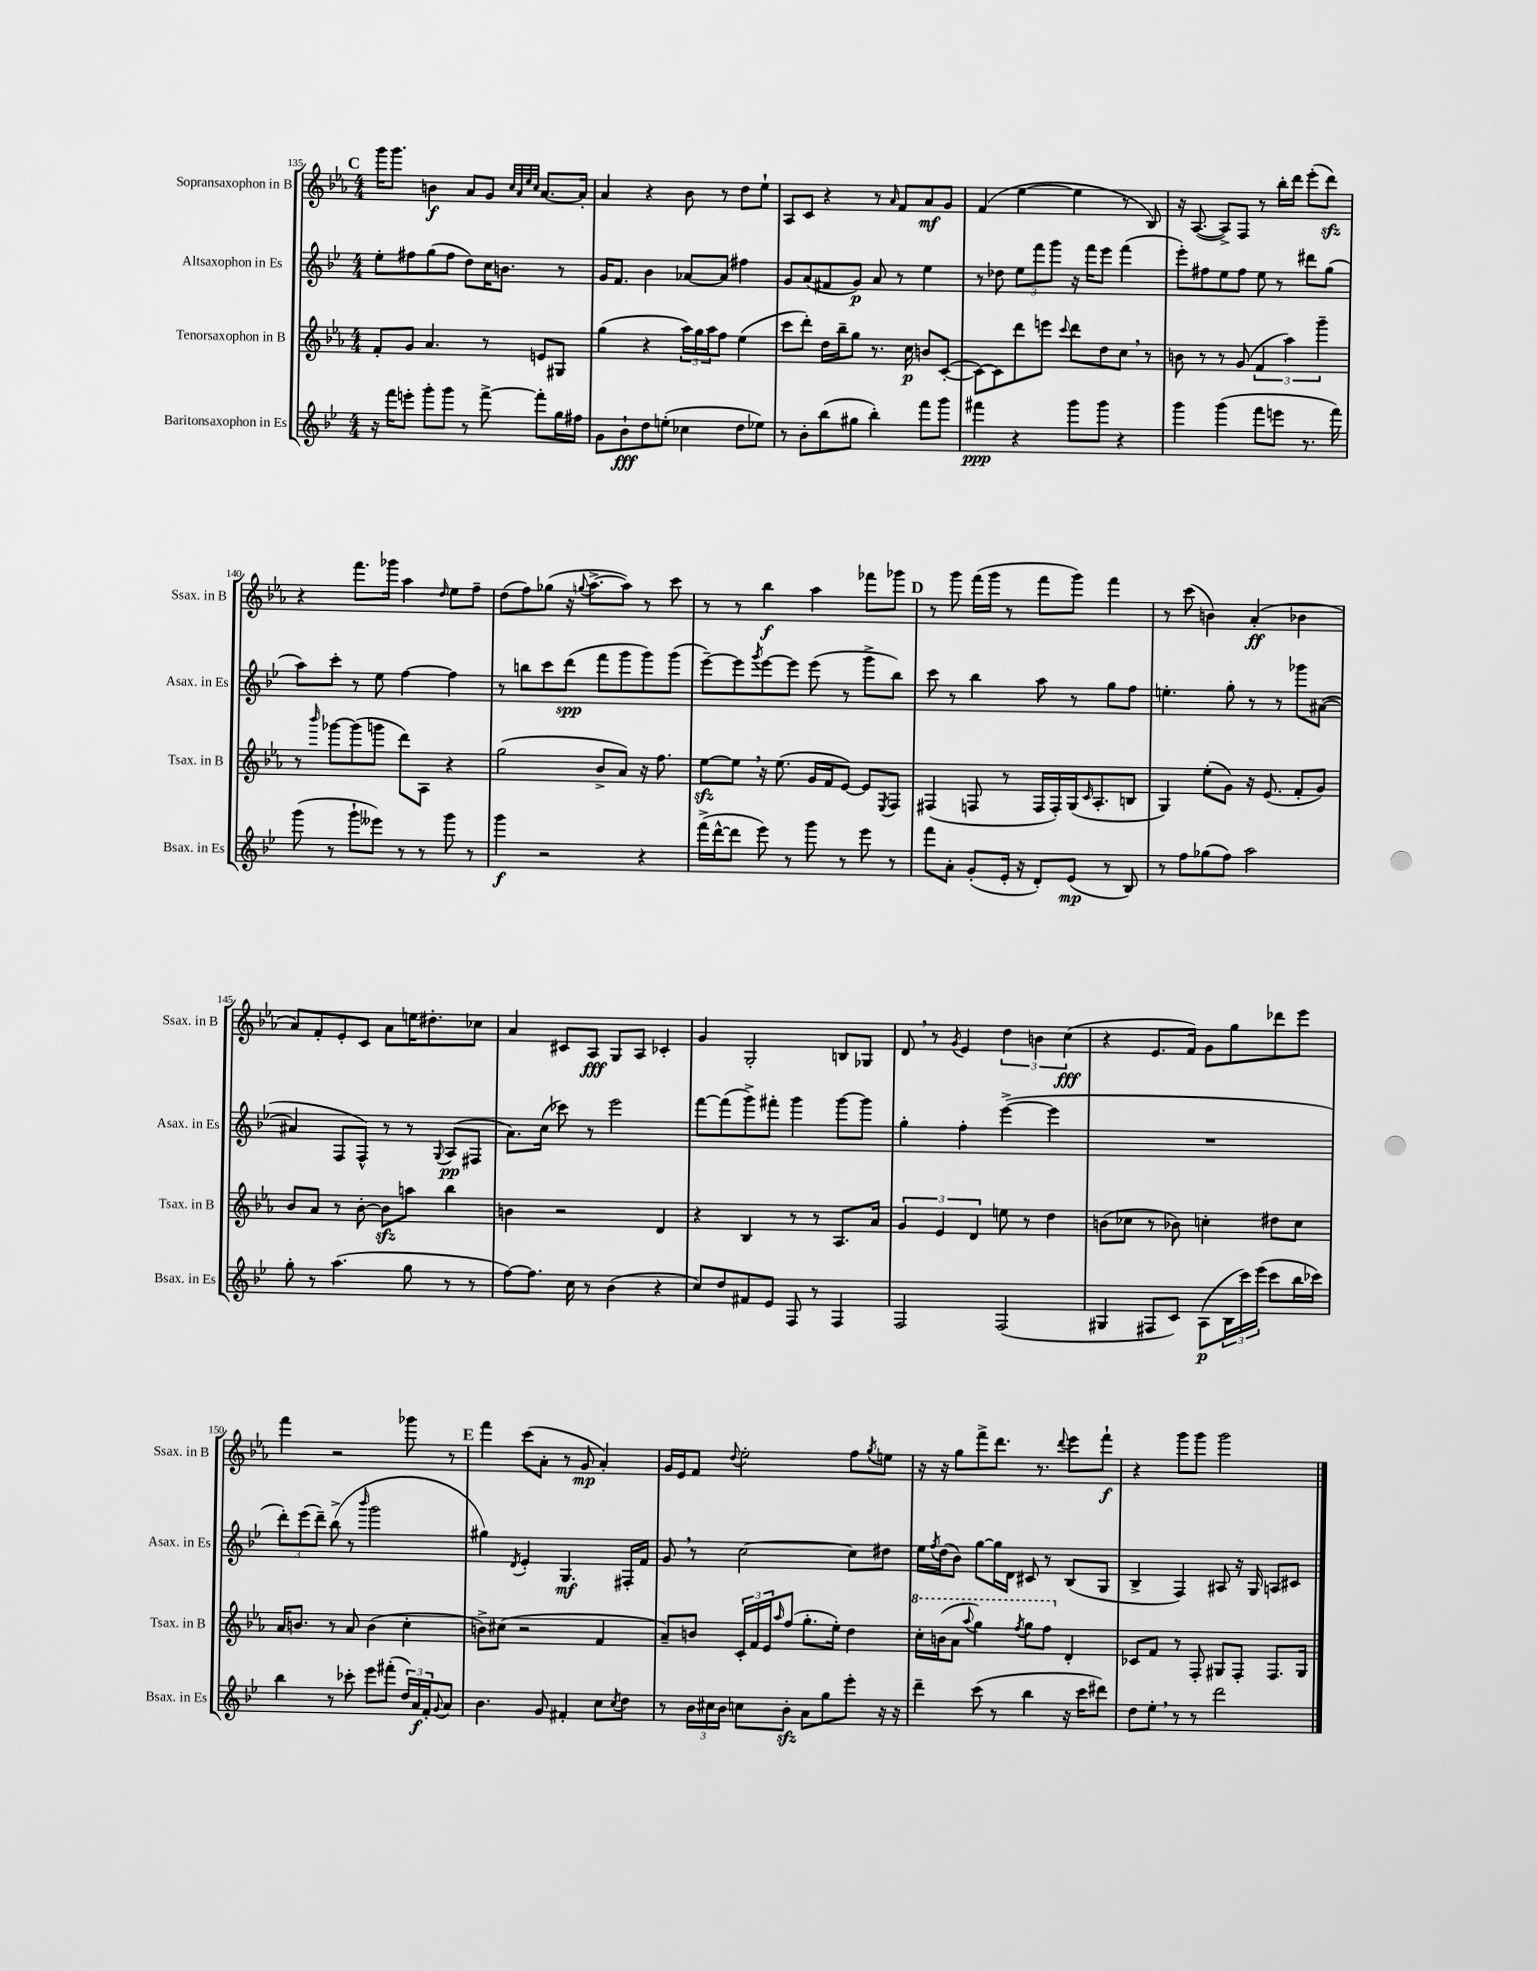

**kern	**kern	**kern	**kern
*staff4	*staff3	*staff2	*staff1
*clefG2	*clefG2	*clefG2	*clefG2
*k[b-e-]	*k[b-e-a-]	*k[b-e-]	*k[b-e-a-]
*M4/4	*M4/4	*M4/4	*M4/4
16r	8f'	8ee-'	16ggg
16fff	.	.	8.ggg
8eee'	8g	8ff#	.
8ggg'	4.a-	(8gg	4b
8ggg	.	8ff#	.
8r	.	8dd)	8a-
[8fff^	8r	16cc	8g
.	.	8.b	.
.	.	.	32qqcc
.	.	.	32qqa-
.	.	.	32qqee-
.	.	.	32qqcc
8fff']	8e	.	[8.a-
16gg	8G#	8r	.
16ff#	.	.	16a-']
=	=	=	=
8g	(4gg	16g	4a-
.	.	8.f	.
8b-`	.	.	.
8dd	4r	4b-	4r
(8ee'	.	.	.
4cc-	24aa-)	[8a-	8b-
.	24gg	.	.
.	24aa-	.	.
.	8ff	8a-]	8r
8dd	(4ee-	4ff#	8dd
8ee-)	.	.	8ee-`
=	=	=	=
8r	8ccc	8g	8A-
8b-'	8ddd')	(8a	8c
(8bb-	16dd	8f#	4r
.	16bb-~	.	.
8gg#	8gg	8g)	.
4bb-')	8.r	8a	8r
.	.	.	16qqa-
.	.	8r	8f
.	16cc	.	.
8fff	8b	4ee-	8a-
8ggg	([8c'	.	8g
=	=	=	=
4fff#	8c_)	8r	(4f
.	8c]	8dd-	.
4r	8ddd	12ee-	[4ee-
.	.	12fff	.
.	8eee	.	.
.	.	12ggg	.
.	8qqccc	.	.
8ggg	8ddd	16r	4ee-]
.	.	16fff	.
8ggg	8dd	8eee-	.
4r	8cc	(4fff	8r
.	8r	.	8B-)
=	=	=	=
4ggg	8b	8eee-')	16r
.	.	.	([8.A-
.	8r	8ff#	.
(4ggg	8r	8ee-	8A-^])
.	(8g	8ff#	8F
8fff	6f	8ee-	8r
8eee	.	8r	16bb-'
.	6aa-)	.	.
.	.	.	16ddd
8.r	.	8ddd#	(8eee-'
.	6ggg~	.	.
.	.	(8gg	8ddd)
16fff)	.	.	.
=	=	=	=
(8ggg	8r	8aa)	4r
.	16qqbbb-	.	.
8r	[8ggg-	8ccc'	.
8ggg`	(8ggg-]	8r	8.fff
8eee--)	8ggg	8ee-	.
.	.	.	16ggg-
8r	8ddd)	[4ff	4aa-
8r	8A-	.	.
.	.	.	16qqdd
8ggg	4r	4ff]	8ee-
8r	.	.	8ff~
=	=	=	=
4ggg	(2gg	8r	(8dd
.	.	8bb	8ff)
2r	.	8ccc	(8gg-
.	.	(8ddd	16r
.	.	.	8qqgg
.	.	.	[8.aa-^
.	8b-^	8fff	.
.	8a-)	8ggg	8aa-])
4r	16r	8ggg)	8r
.	8.ff	.	.
.	.	(8ggg	8ccc
=	=	=	=
(16fff^	[8ee-	[8eee-~)	8r
[16ddd^^	.	.	.
8ddd]	8ee-]	8eee-]	8r
.	.	8qggg	.
8eee-)	16r	[8eee-	4bb-
.	(8.ee-	.	.
8r	.	8eee-]	.
8ggg	16g	(8eee-	4aa-
.	16f	.	.
8r	[8e-)	8r	.
8eee-	8e-]	8ggg^	8fff-
.	8qE-	.	.
8r	8F	8bb-)	8ggg-
=	=	=	=
8fff	(4F#	8ccc	8r
8a'	.	8r	8ggg
(8g'	8F	4bb-	(16fff
.	.	.	16ggg
16e-'	8r	.	8r
16r	.	.	.
8d')	16F	8aa	8fff
.	16F')	.	.
(8e-	(16G	8r	8ggg)
.	16qqc	.	.
.	8.A-'	.	.
8r	.	8gg	4fff
8B-)	8B	8ff	.
=	=	=	=
8r	4G)	4.ee'	8r
8ff	.	.	(8ccc
(8gg-	(8ee-'	.	4b)
8ff)	8g)	8gg'	.
2aa	16r	8r	(4a-'
.	(8.e-	.	.
.	.	8r	.
.	8f'	8ggg-	4b-
.	8g)	([8a#	.
=	=	=	=
8gg'	8b-	4a#]	8a-)
8r	8a-	.	8f'
(4.aa	8r	8F	8e-'
.	[8b-'	8F^^)	8c
.	8b-]	8r	8a-
8gg	8aa	8r	16ee
.	.	.	8.dd#'
.	.	8qqG	.
8r	4bb-	(8A	.
8r	.	8F#	8cc-
=	=	=	=
[8ff)	4b	8.a)	4a-
8.ff]	.	.	.
.	.	(16cc	.
.	2r	8ccc-)	8c#
16cc	.	.	.
8r	.	8r	8A-
(4b-	.	2eee-	8G
.	.	.	8A-
4r	4d	.	4c-'
=	=	=	=
8cc)	4r	[8fff	4g
8dd	.	(8fff]	.
8f#	4B-	8ggg^)	2G'
8e-	.	8fff#'	.
8F	8r	4ggg	.
8r	8r	.	.
4F	8.A-	[8ggg	8B
.	.	8ggg]	8G-
.	16a-	.	.
=	=	=	=
2F	6g	4gg'	8d
.	.	.	8r
.	6e-	.	.
.	.	.	8qg
.	.	4ff'	4e-
.	6d	.	.
(2F	8ee	([4eee-^	6dd
.	8r	.	.
.	.	.	6b
.	4dd	4eee-]	.
.	.	.	(6cc
=	=	=	=
4G#	(8b	1r	4r
.	8cc-	.	.
8F#	8r	.	8.e-
8c)	8b-)	.	.
.	.	.	16f)
(8A	4cc'	.	8g
24B-	.	.	8gg
24ccc)	.	.	.
(24eee-	.	.	.
8ccc	8dd#	.	8ddd-
16bb-	8cc	.	8eee-
16ccc-)	.	.	.
=	=	=	=
4bb-	16a-	12ddd')	4fff
.	8.b	.	.
.	.	(12eee-	.
.	.	12ddd~)	.
8r	8r	(8bb-^	2r
8ccc-'	8a-	8r	.
.	.	16qqbbb-	.
8eee-	(4b	2ggg	.
(8fff#'	.	.	.
24dd)	4cc'	.	8ggg-
24a	.	.	.
24f'	.	.	.
8qqg	.	.	.
8a	.	.	8r
=	=	=	=
4.b-	8b^)	4gg#)	4fff
.	(8cc#	.	.
.	.	8qd	.
.	2r	4e-'	(8ccc
8g	.	.	8a-'
4f#'	.	4.G	8r
.	.	.	8g
8cc	4f	.	4a-')
8qcc	.	.	.
8dd	.	16F#'	.
.	.	16f	.
=	=	=	=
8r	8a-~)	8g	16g
.	.	.	16e-
24b-	8b	8r	8f
24cc#	.	.	.
24b-	.	.	.
.	.	.	8qqdd
8cc	24c'	[2cc	2ee-'
.	24f	.	.
.	24e-	.	.
.	16qqaa-	.	.
8b-'	(8ff	.	.
8a	8.gg'	.	.
8gg	.	.	.
.	16ee-')	.	.
8eee-'	4dd	8cc]	8ff
.	.	.	8qgg
16r	.	8dd#	8ee
16r	.	.	.
=	=	=	=
4ddd~	16ccc'	16ee-	16r
.	.	8qff	.
.	(16bb	(16dd	16r
.	8aa-	8b-)	8gg
.	8qqaaa-	.	.
(8ccc	4ggg)	[8gg	8fff^
8r	.	16gg]	8.ddd
.	.	16d	.
.	8qfff	.	.
4bb-	8ggg	8c#	.
.	.	.	8.r
.	8fff	8r	.
.	.	.	8qqddd
16r	4d'	(8B-	8eee-
16ccc	.	.	.
8ddd#)	.	8G	8fff`
=	=	=	=
8dd	8c-	4B-^	4r
8ee-'	8f	.	.
8r	8r	4F)	8ggg
8r	8F'	.	8ggg
2ddd	8G#	8A#	2ggg
.	8F'	16r	.
.	.	16G	.
.	8.F	8A	.
.	.	8c#	.
.	16G#	.	.
==	==	==	==
*-	*-	*-	*-
